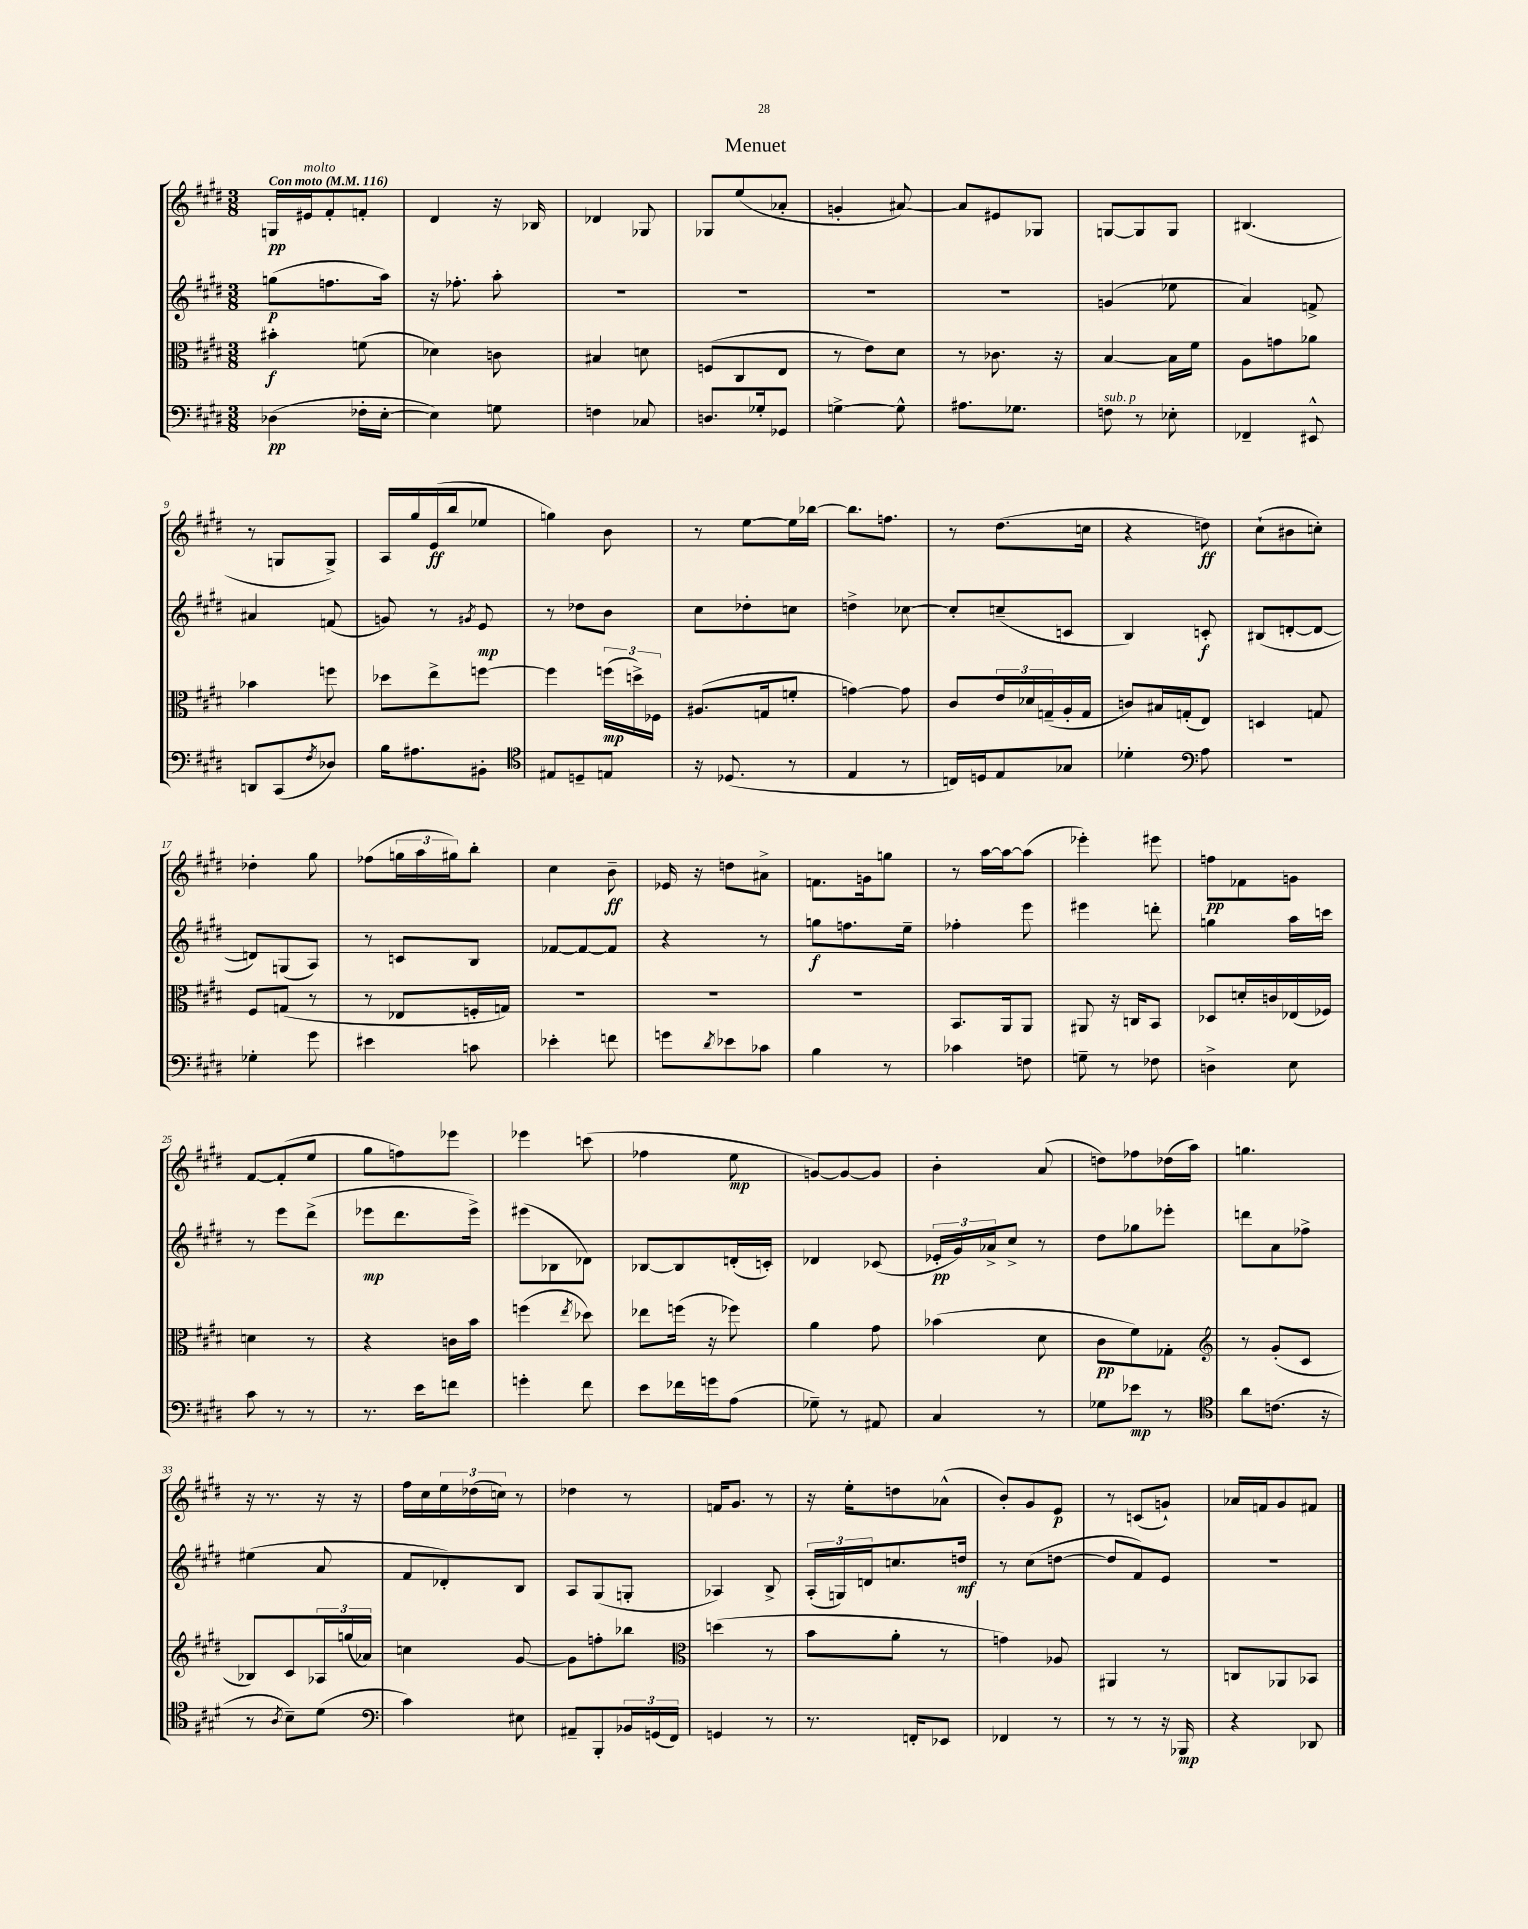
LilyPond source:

\header { title = "Menuet" }
<<
\new StaffGroup <<
\new Staff = "s0" {
    \clef treble \key e \major \numericTimeSignature \time 3/8 \tempo "Con moto" 4 = 116
    g16\pp eis'16^\markup { \italic "molto" } fis'8-. f'8-. |
    dis'4 r16 bes16 |
    des'4 ges8 |
    ges8 e''8( aes'8-. |
    g'4-. ais'8~) |
    ais'8 eis'8 ges8 |
    g8~ g8 g8 |
    bis4.( |
    r8 g8 g8->) |
    a16 gis''16 e'16\ff( b''16 ees''8 |
    g''4) b'8 |
    r8 e''8~ e''16 bes''16~ |
    bes''8. f''8. |
    r8 dis''8.( c''16 |
    r4 d''8\ff) |
    cis''8-!( bis'8 c''8-.) |
    des''4-. gis''8 |
    fes''8( \tuplet 3/2 { g''16 a''16 gis''16) } b''8-. |
    cis''4 b'8--\ff |
    ees'16 r16 d''8 ais'8-> |
    f'8. g'16 g''8 |
    r8 a''16~ a''16~ a''8( |
    ees'''4-.) eis'''8 |
    f''8\pp fes'8 g'8 |
    fis'8~ fis'8-.( e''8 |
    gis''8 f''8) ees'''8 |
    ees'''4 c'''8( |
    fes''4 e''8\mp |
    g'8~) g'8~ g'8 |
    b'4-. a'8( |
    d''8) fes''8 des''16( a''16) |
    g''4. |
    r16 r8. r16 r16 |
    fis''16 cis''16 \tuplet 3/2 { e''16 des''16( c''16) } r8 |
    des''4 r8 |
    f'16 gis'8. r8 |
    r16 e''16-. d''8 aes'8-^( |
    b'8-.) gis'8 e'8\p |
    r8 c'8( g'8-!) |
    aes'16 f'16 gis'8 fis'8 \bar "|." |
}
\new Staff = "s1" {
    \clef treble \key e \major \numericTimeSignature \time 3/8
    g''8\p( f''8. a''16) |
    r16 fes''8.-. a''8-. |
    R4. |
    R4. |
    R4. |
    R4. |
    g'4( ees''8 |
    a'4) f'8-> |
    ais'4 f'8( |
    g'8) r8 \acciaccatura { gis'8 } e'8\mp |
    r8 des''8 b'8 |
    cis''8 des''8-. c''8 |
    d''4-> ces''8~ |
    ces''8-. c''8--( c'8 |
    b4) c'8-.\f |
    bis8( d'8~-. d'8~ |
    d'8) g8( a8) |
    r8 c'8 b8 |
    fes'8~ fes'8~ fes'8 |
    r4 r8 |
    g''8\f f''8. e''16-- |
    fes''4-. e'''8 |
    eis'''4 d'''8-. |
    g''4 a''16 c'''16 |
    r8 e'''8 dis'''8->( |
    ees'''8\mp dis'''8. ees'''16->) |
    eis'''8( bes8 des'8) |
    bes8~ bes8 d'16-.( c'16-.) |
    des'4 ces'8( |
    \tuplet 3/2 { ees'16-.\pp gis'16) aes'16-> } cis''8-> r8 |
    dis''8 ges''8 ees'''8-. |
    d'''8 a'8 fes''8-> |
    eis''4( a'8 |
    fis'8 des'8-.) b8 |
    a8 gis8( g8-. |
    aes4) b8-> |
    \tuplet 3/2 { a16-.( g16) d'16 } c''8. d''16\mf |
    r8 cis''8( d''8~ |
    d''8 fis'8) e'8 |
    R4. \bar "|." |
}
\new Staff = "s2" {
    \clef alto \key e \major \numericTimeSignature \time 3/8
    bis'4-.\f f'8( |
    des'4) c'8 |
    bis4 d'8 |
    f8( cis8 e8 |
    r8 e'8) dis'8 |
    r8 ces'8. r16 |
    b4~ b16 fis'16 |
    a8 g'8 aes'8 |
    bes'4 f''8 |
    des''8 e''8-> f''8~ |
    f''4 \tuplet 3/2 { f''16\mp( d''16->) fes16 } |
    ais8.( g16 f'8-. |
    g'4~) g'8 |
    cis'8 \tuplet 3/2 { e'16 des'16 g16--( } a16-. g16 |
    c'8) bis16 g16-.( e8) |
    d4 g8 |
    fis8 g8( r8 |
    r8 ees8 f16-. g16) |
    R4. |
    R4. |
    R4. |
    b,8. a,16 a,8 |
    ais,8 r16 c16 b,8 |
    des8 d'16-. c'16 ees16( fes16) |
    d'4 r8 |
    r4 c'16 b'16 |
    f''4( \acciaccatura { e''8 } des''8) |
    ees''8 f''16( r16 fes''8) |
    a'4 gis'8 |
    bes'4( dis'8 |
    cis'8\pp fis'8) ges8-. |
    \clef treble r8 gis'8-.( cis'8 |
    bes8) cis'8 \tuplet 3/2 { aes16 g''16( aes'16) } |
    c''4 gis'8~ |
    gis'8 f''8-. bes''8 |
    \clef alto d''4( r8 |
    b'8 a'8-. r8 |
    g'4) aes8 |
    ais,4 r8 |
    c8 aes,8 bes,8 \bar "|." |
}
\new Staff = "s3" {
    \clef bass \key e \major \numericTimeSignature \time 3/8
    des4\pp( fes16-. e16~-. |
    e4) g8 |
    f4 ces8 |
    d8. ges16-. ges,8 |
    g4~-> g8-^ |
    ais8. ges8. |
    f8^\markup { \italic "sub. p" } r8 ees8-. |
    fes,4-- eis,8-^ |
    d,8 cis,8( \acciaccatura { fis8 } des8) |
    b16 ais8. bis,8-. |
    \clef tenor eis8 d8-- e8 |
    r16 des8.( r8 |
    e4 r8 |
    c16) d16 e8 ges8 |
    des'4-. \clef bass a8 |
    R4. |
    ges4-. gis'8 |
    eis'4 c'8 |
    ees'4-. f'8 |
    g'8 \acciaccatura { dis'8 } ees'8 ces'8 |
    b4 r8 |
    ces'4 f8 |
    g8-- r8 fes8 |
    d4-> e8 |
    cis'8 r8 r8 |
    r8. e'16 f'8 |
    g'4-. fis'8 |
    e'8 fes'16 g'16 a8( |
    ges8--) r8 ais,8 |
    cis4 r8 |
    ges8 ees'8\mp r8 |
    \clef tenor a'8 c'8.( r16 |
    r8 \acciaccatura { a8 } b8--) dis'8( |
    \clef bass cis'4) eis8 |
    ais,8-- b,,8-. \tuplet 3/2 { bes,16 g,16( fis,16) } |
    g,4 r8 |
    r8. f,16-. ees,8 |
    fes,4 r8 |
    r8 r8 r16 bes,,16\mp |
    r4 des,8 \bar "|." |
}
>>
>>
